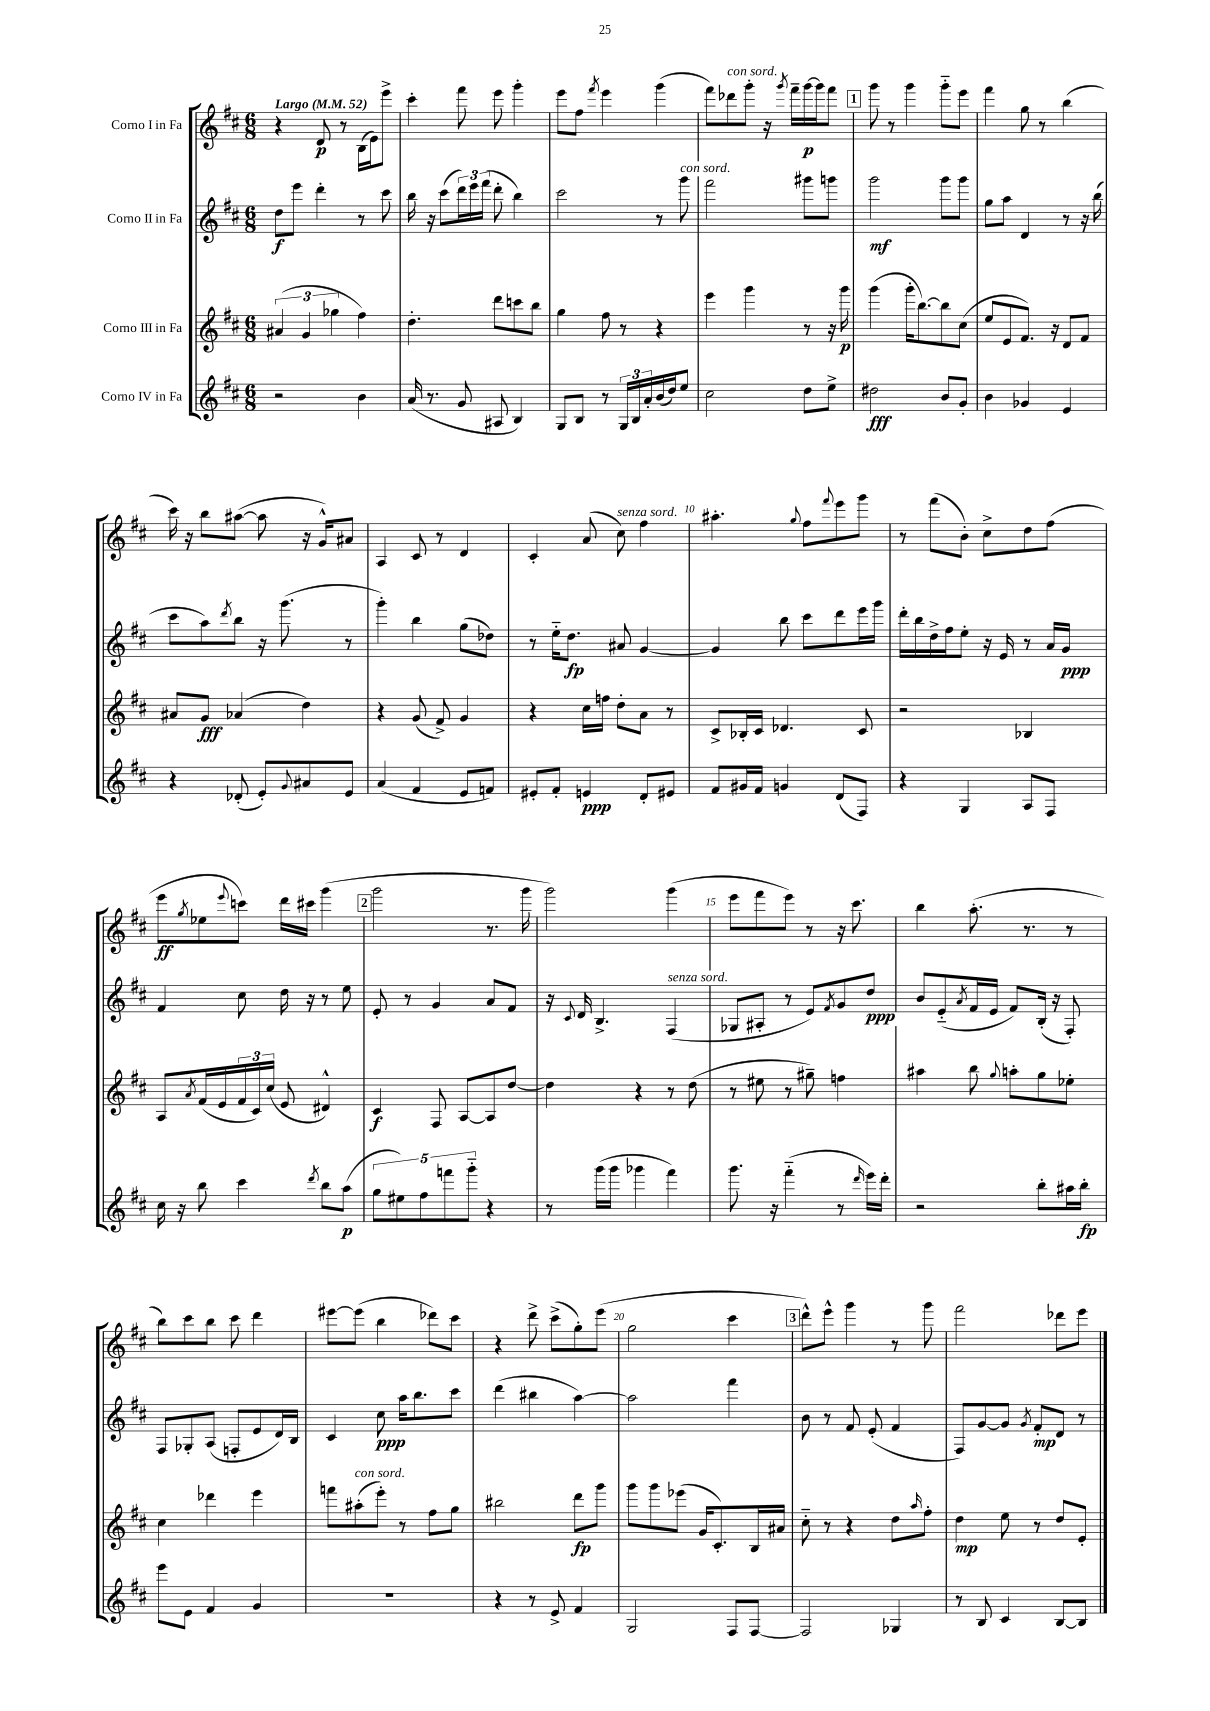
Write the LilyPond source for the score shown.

<<
\new StaffGroup <<
\new Staff = "s0" \with { instrumentName = "Corno I in Fa" } {
    \clef treble \key d \major \numericTimeSignature \time 6/8 \tempo "Largo" 4 = 52
    r4 d'8\p r8 b16( e'16) e'''8-> |
    cis'''4-. fis'''8 e'''8 g'''4-. |
    e'''8 fis''8 \acciaccatura { fis'''8 } e'''4 g'''4( |
    fis'''8) des'''8^\markup { \italic "con sord." } g'''8-. r16 \acciaccatura { g'''8 } fis'''16-- g'''16~\p g'''16 fis'''8 |
    \mark \markup { \box "1" } g'''8 r8 g'''4 g'''8-_ e'''8 |
    fis'''4 g''8 r8 b''4( |
    cis'''16) r16 b''8 ais''8~( ais''8 r16 g'16-^) ais'8 |
    a4 cis'8 r8 d'4 |
    cis'4-. a'8( cis''8^\markup { \italic "senza sord." }) fis''4 |
    ais''4.-. \appoggiatura { g''8 } fis''8 \appoggiatura { fis'''8 } e'''8 g'''8 |
    r8 fis'''8( b'8-.) cis''8-> d''8 fis''8( |
    e'''8\ff \acciaccatura { g''8 } ees''8 \appoggiatura { e'''8 } c'''8) d'''16 cis'''16 g'''4( |
    \mark \markup { \box "2" } g'''2 r8. g'''16 |
    g'''2) g'''4( |
    e'''8 fis'''8 e'''8) r8 r16 cis'''8. |
    b''4 a''8.-.( r8. r8 |
    b''8) cis'''8 b''8 cis'''8 d'''4 |
    eis'''8~ eis'''8( b''4 des'''8) cis'''8 |
    r4 d'''8-> cis'''8->( g''8-.) e'''8( |
    g''2 cis'''4 |
    \mark \markup { \box "3" } d'''8-^) e'''8-^ g'''4 r8 g'''8 |
    fis'''2 des'''8 e'''8 \bar "|." |
}
\new Staff = "s1" \with { instrumentName = "Corno II in Fa" } {
    \clef treble \key d \major \numericTimeSignature \time 6/8
    d''8\f e'''8 d'''4-. r8 cis'''8 |
    b''16 r16 cis'''8( \tuplet 3/2 { d'''16) e'''16 fis'''16( } d'''8-. b''4) |
    cis'''2 r8 g'''8^\markup { \italic "con sord." } |
    fis'''2 gis'''8 g'''8 |
    \mark \markup { \box "1" } g'''2\mf g'''8 g'''8 |
    g''8 a''8 d'4 r8 r16 b''16( |
    cis'''8 a''8) \acciaccatura { d'''8 } b''8 r16 g'''8.( r8 |
    g'''4-.) b''4 g''8( des''8) |
    r8 e''16-_ d''8.\fp ais'8 g'4~ |
    g'4 b''8 cis'''8 d'''8 e'''16 g'''16 |
    d'''16-. b''16 d''16-> fis''16 e''8-. r16 e'16 r8 a'16 g'16\ppp |
    fis'4 cis''8 d''16 r16 r8 e''8 |
    \mark \markup { \box "2" } e'8-. r8 g'4 a'8 fis'8 |
    r16 \appoggiatura { cis'8 } d'16 b4.-> fis4^\markup { \italic "senza sord." }( |
    ges8 ais8-. r8 e'8) \acciaccatura { fis'8 } g'8 d''8\ppp |
    b'8 e'8-_( \acciaccatura { a'8 } fis'16 e'16 fis'8) b16-.( r16 fis8-.) |
    fis8 ges8-. a8( f8-. e'8 d'16) b16 |
    cis'4 cis''8\ppp a''16 b''8. cis'''8 |
    d'''4( bis''4 a''4~) |
    a''2 fis'''4 |
    \mark \markup { \box "3" } b'8 r8 fis'8 e'8-.( fis'4 |
    fis8) g'8~ g'8 \acciaccatura { g'8 } fis'8-.\mp d'8 r8 \bar "|." |
}
\new Staff = "s2" \with { instrumentName = "Corno III in Fa" } {
    \clef treble \key d \major \numericTimeSignature \time 6/8
    \tuplet 3/2 { ais'4( g'4 ges''4 } fis''4) |
    d''4.-. d'''8 c'''8 b''8 |
    g''4 fis''8 r8 r4 |
    e'''4 g'''4 r8 r16 g'''16\p |
    \mark \markup { \box "1" } g'''4( g'''16-. b''8.~) b''8 cis''8( |
    e''8 e'8 fis'8.) r16 d'8 fis'8 |
    ais'8 g'8\fff aes'4( d''4) |
    r4 g'8( fis'8->) g'4 |
    r4 cis''16 f''16 d''8-. a'8 r8 |
    cis'8-> bes16-. cis'16 des'4. cis'8 |
    r2 bes4 |
    a8 \acciaccatura { a'8 } fis'16( e'16 \tuplet 3/2 { fis'16 cis'16) cis''16( } e'8 dis'4-^) |
    \mark \markup { \box "2" } cis'4\f fis8 a8~ a8 d''8~ |
    d''4 r4 r8 d''8( |
    r8 eis''8 r8 gis''8--) f''4 |
    ais''4 b''8 \appoggiatura { g''8 } a''8-. g''8 ees''8-. |
    cis''4 des'''4 e'''4 |
    f'''8 ais''8-.^\markup { \italic "con sord." }( e'''8-.) r8 fis''8 g''8 |
    bis''2 d'''8\fp g'''8 |
    g'''8 g'''8 ees'''8( g'16 cis'8.-.) b16 ais'16 |
    \mark \markup { \box "3" } cis''8-_ r8 r4 d''8 \grace { a''16 } fis''8-. |
    d''4\mp e''8 r8 d''8 e'8-. \bar "|." |
}
\new Staff = "s3" \with { instrumentName = "Corno IV in Fa" } {
    \clef treble \key d \major \numericTimeSignature \time 6/8
    r2 b'4 |
    a'16( r8. g'8 ais8 b4) |
    g8 b8 r8 \tuplet 3/2 { g16 b16 a'16-. } b'16( d''16) e''8 |
    cis''2 d''8 e''8-> |
    \mark \markup { \box "1" } dis''2\fff b'8 g'8-. |
    b'4 ges'4 e'4 |
    r4 des'8-.( e'8-.) \appoggiatura { g'8 } ais'8 e'8 |
    a'4( fis'4 e'8 f'8) |
    eis'8-. fis'8-. e'4\ppp d'8-. eis'8 |
    fis'8 gis'16 fis'16 g'4 d'8( fis8) |
    r4 g4 a8 fis8 |
    cis''16 r16 b''8 cis'''4 \acciaccatura { d'''8 } b''8 a''8\p( |
    \mark \markup { \box "2" } \tuplet 5/4 { g''8 eis''8) fis''8 f'''8 g'''8-_ } r4 |
    r8 g'''16( g'''16 ges'''4 fis'''4) |
    g'''8. r16 fis'''4-_( r8 \grace { d'''16 } e'''16) d'''16-. |
    r2 b''8-. ais''16 b''16-.\fp |
    e'''8 e'8 fis'4 g'4 |
    R2. |
    r4 r8 e'8-> fis'4 |
    g2 fis8 fis8~ |
    \mark \markup { \box "3" } fis2 ges4 |
    r8 b8 cis'4 b8~ b8 \bar "|." |
}
>>
>>
\layout { \context { \Score \override BarNumber.break-visibility = ##(#f #t #t) barNumberVisibility = #(every-nth-bar-number-visible 5) } }
